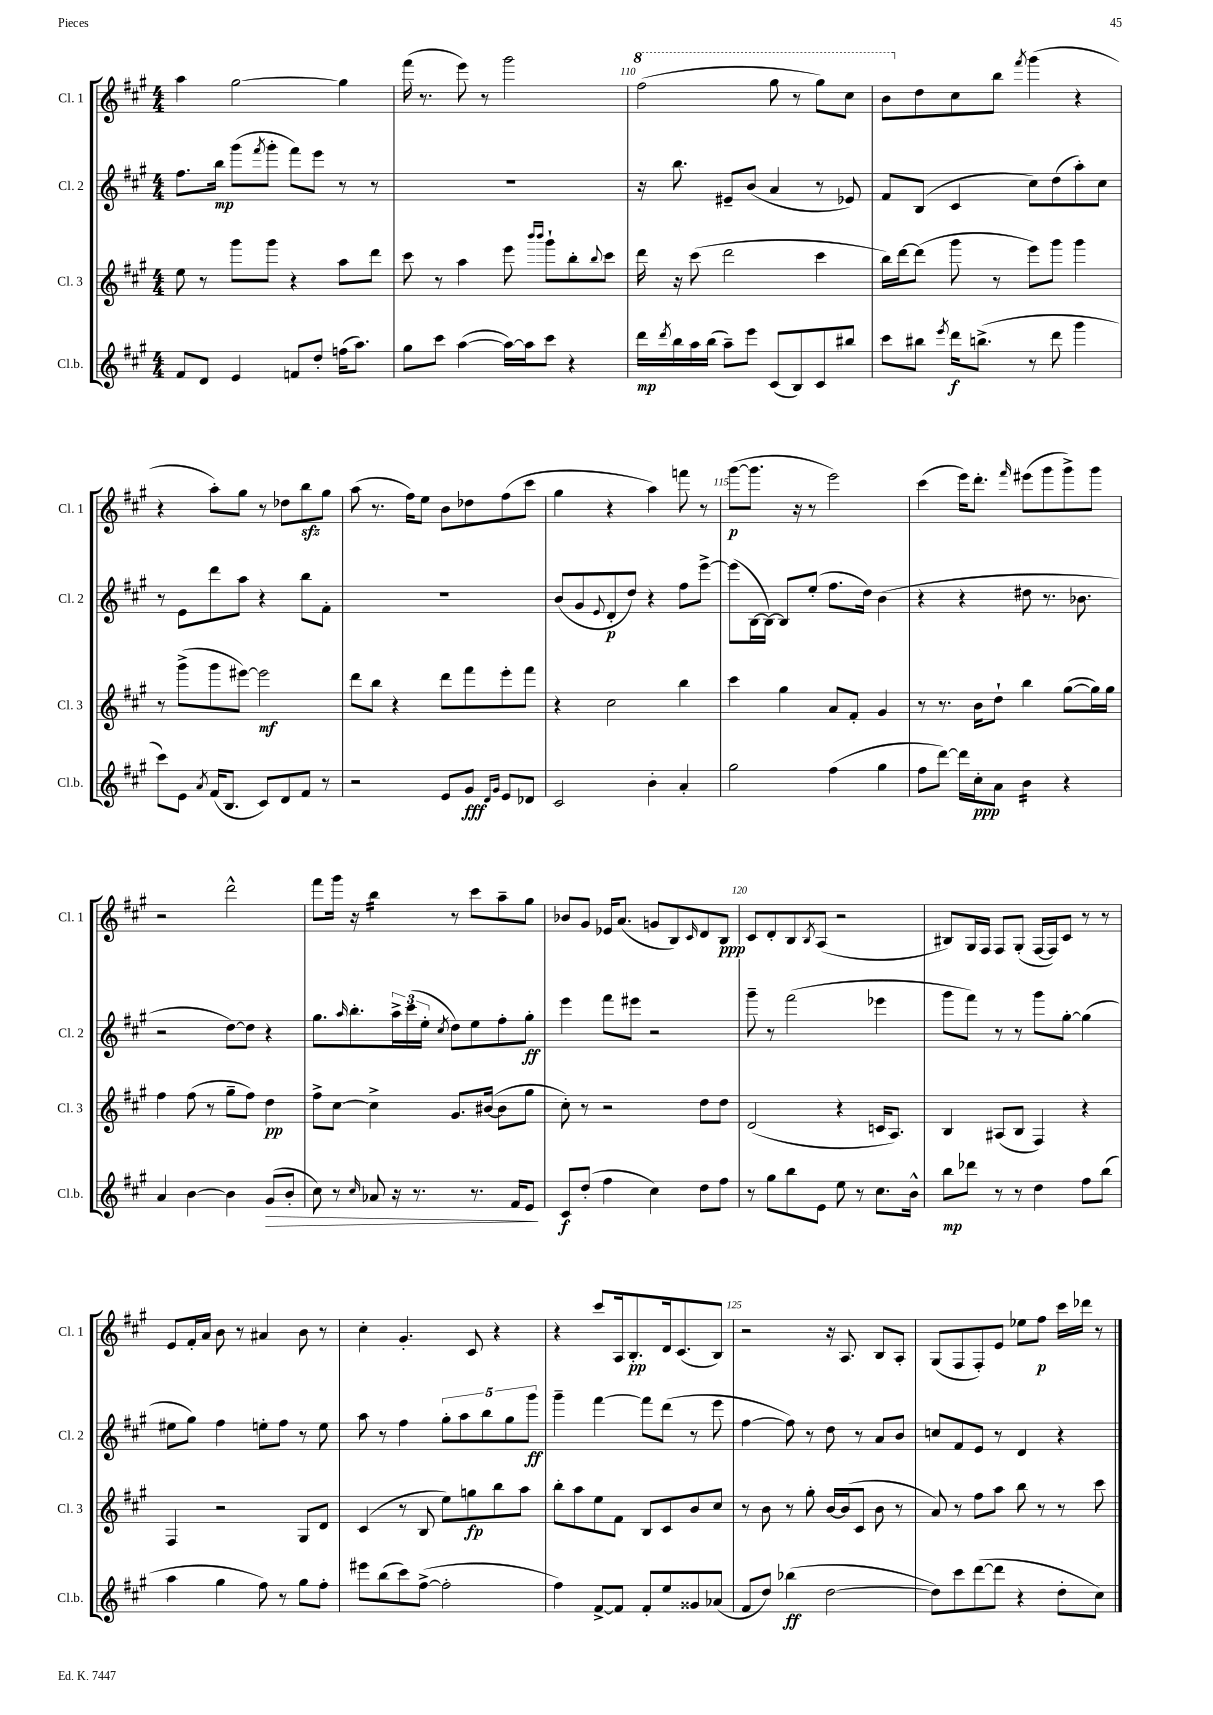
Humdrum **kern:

**kern	**dynam	**kern	**dynam	**kern	**dynam	**kern	**dynam
*part4	*part4	*part3	*part3	*part2	*part2	*part1	*part1
*staff4	*staff4	*staff3	*staff3	*staff2	*staff2	*staff1	*staff1
*I"Cl.b.	*	*I"Cl. 3	*	*I"Cl. 2	*	*I"Cl. 1	*
*I'Cl.b.	*	*I'Cl. 3	*	*I'Cl. 2	*	*I'Cl. 1	*
*clefG2	*	*clefG2	*	*clefG2	*	*clefG2	*
*k[f#c#g#]	*	*k[f#c#g#]	*	*k[f#c#g#]	*	*k[f#c#g#]	*
*M4/4	*	*M4/4	*	*M4/4	*	*M4/4	*
=108	=108	=108	=108	=108	=108	=108	=108
8f#/L	.	8ee\	.	8.ff#\L	.	4aa\	.
8d/J	.	8r	.	.	.	.	.
.	.	.	.	16bb\Jk	mp	.	.
4e/	.	8ggg#\L	.	(8ggg#\L	.	[2gg#\	.
.	.	.	.	8qfff#/	.	.	.
.	.	8ggg#\J	.	8ggg#'\J	.	.	.
8fn/L	.	4r	.	8fff#\L)	.	.	.
8dd'/J	.	.	.	8eee\J	.	.	.
(16ffn\KL	.	8aa\L	.	8r	.	4gg#\]	.
8.aa\J)	.	.	.	.	.	.	.
.	.	8ddd\J	.	8r	.	.	.
=109	=109	=109	=109	=109	=109	=109	=109
8gg#\L	.	8ccc#\	.	1r	.	(16fff#\	.
.	.	.	.	.	.	8.r	.
8ccc#\J	.	8r	.	.	.	.	.
([4aa\	.	4aa\	.	.	.	8eee\)	.
.	.	.	.	.	.	8r	.
16aa\LL_)	.	8eee\	.	.	.	2ggg#\	.
16aa\J]	.	.	.	.	.	.	.
.	.	16qqbbb/LL	.	.	.	.	.
.	.	16qqbbb/JJ	.	.	.	.	.
8ccc#\J	.	8ggg#`\L	.	.	.	.	.
4r	.	8bb'\	.	.	.	.	.
.	.	8qqbb/	.	.	.	.	.
.	.	8ccc#\J	.	.	.	.	.
=110	=110	=110	=110	=110	=110	=110	=110
*	*	*	*	*	*	*8va	*
16ddd\LL	mp	16ddd\	.	16r	.	(2fff#\	.
8qddd/	.	.	.	.	.	.	.
16bb\	.	16r	.	8.bb\	.	.	.
16aa\	.	(8ccc#\	.	.	.	.	.
(16bb\JJ	.	.	.	.	.	.	.
8aa~\L)	.	2ddd\	.	8e#X~/L	.	.	.
8eee\J	.	.	.	(8b/J	.	.	.
(8c#/L	.	.	.	4a/	.	8ggg#\	.
8B/)	.	.	.	.	.	8r	.
8c#/	.	4ccc#\	.	8r	.	8ggg#\L)	.
8bb#X/J	.	.	.	8e-X/)	.	8ccc#\J	.
=111	=111	=111	=111	=111	=111	=111	=111
8ccc#\L	.	16bb\LL)	.	8f#/L	.	8bb\L	.
.	.	[16ddd\J	.	.	.	.	.
*	*	*	*	*	*	*X8va	*
8bb#X\J	.	(8ddd\J]	.	(8B/J	.	8dd\	.
8qeee/	.	.	.	.	.	.	.
16ddd\KL	f	8ggg#\	.	4c#/	.	8cc#\	.
(8.bbn^\J	.	.	.	.	.	.	.
.	.	8r	.	.	.	8bb\J	.
.	.	.	.	.	.	8qfff#/	.
8r	.	8eee\L)	.	8cc#\L)	.	(4ggg#\	.
8ddd\	.	8ggg#\J	.	(8dd\	.	.	.
4ggg#\	.	4ggg#\	.	8aa'\)	.	4r	.
.	.	.	.	8cc#\J	.	.	.
!!LO:LB:g=z
=112	=112	=112	=112	=112	=112	=112	=112
8ccc#\L)	.	8r	.	8r	.	4r	.
8e\J	.	(8ggg#^\L	.	8e\L	.	.	.
8qa/	.	.	.	.	.	.	.
(16f#/KL	.	8ggg#\	.	8ddd\	.	8aa'\L)	.
8.B/J	.	.	.	.	.	.	.
.	.	[8eee#X\J)	.	8aa\J	.	8gg#\J	.
8c#/L)	.	2eee#\]	mf	4r	.	8r	.
8d/	.	.	.	.	.	8dd-X\L	.
8f#/J	.	.	.	8bb\L	.	8bbzz\	.
8r	.	.	.	8f#'\J	.	8gg#\J	.
=113	=113	=113	=113	=113	=113	=113	=113
2r	.	8ddd\L	.	1r	.	(8aa\	.
.	.	8bb\J	.	.	.	8.r	.
.	.	4r	.	.	.	.	.
.	.	.	.	.	.	16ff#\KL)	.
.	.	.	.	.	.	8ee\J	.
8e/L	.	8ddd\L	.	.	.	8b\L	.
8g#/J	fff	8fff#\	.	.	.	8dd-X\	.
16qqd/LL	.	.	.	.	.	.	.
16qqg#/JJ	.	.	.	.	.	.	.
8e/L	.	8eee'\	.	.	.	(8ff#\	.
8d-X/J	.	8fff#\J	.	.	.	8ccc#\J	.
=114	=114	=114	=114	=114	=114	=114	=114
2c#/	.	4r	.	(8b/L	.	4gg#\	.
.	.	.	.	8g#/	.	.	.
.	.	.	.	8qqe/	.	.	.
.	.	2cc#\	.	8d'/	p	4r	.
.	.	.	.	8dd/J)	.	.	.
4b'\	.	.	.	4r	.	4aa\)	.
4a'/	.	4bb\	.	8ff#\L	.	8fffn\	.
.	.	.	.	[8eee^\J	.	8r	.
=115	=115	=115	=115	=115	=115	=115	=115
2gg#\	.	4ccc#\	.	(8eee\L]	.	([8ggg#\L	p
.	.	.	.	[16B\L	.	8.ggg#\J]	.
.	.	.	.	16B\JJ_)	.	.	.
.	.	4gg#\	.	8B/L]	.	.	.
.	.	.	.	.	.	16r	.
.	.	.	.	(8ee'/J	.	8r	.
(4ff#\	.	8a/L	.	8.ff#\L	.	2eee\)	.
.	.	8f#'/J	.	.	.	.	.
.	.	.	.	16dd\Jk)	.	.	.
4gg#\	.	4g#/	.	(4b\	.	.	.
=116	=116	=116	=116	=116	=116	=116	=116
8ff#\L	.	8r	.	4r	.	(4ccc#\	.
[8ddd\J)	.	8.r	.	.	.	.	.
16ddd\LL]	.	.	.	4r	.	16eee\KL)	.
16cc#'\J	ppp	16b\KL	.	.	.	8.ddd'\J	.
8a\J	.	8dd`\J	.	.	.	.	.
.	.	.	.	.	.	16qqfff#/	.
*tremolo	*	*	*	*	*	*	*
16b\LL	.	4bb\	.	8dd#X\	.	(8eee#X\L	.
16b\	.	.	.	.	.	.	.
16b\	.	.	.	8.r	.	8ggg#\	.
16b\JJ	.	.	.	.	.	.	.
*Xtremolo	*	*	*	*	*	*	*
4r	.	([8gg#\L	.	.	.	8ggg#^\)	.
.	.	.	.	8.b-X\	.	.	.
.	.	16gg#\L])	.	.	.	8ggg#\J	.
.	.	16gg#\JJ	.	.	.	.	.
!!LO:LB:g=z
=117	=117	=117	=117	=117	=117	=117	=117
4a/	.	4ff#\	.	2r	.	2r	.
[4b\	.	(8ff#\	.	.	.	.	.
.	.	8r	.	.	.	.	.
4b\]	.	8gg#~\L	.	[8dd\L)	.	2ddd^^\	.
.	.	8ff#\J)	.	8dd\J]	.	.	.
!	!LO:HP:b	!	!	!	!	!	!
(8g#/L	>	4dd\	pp	4r	.	.	.
8b'/J	.	.	.	.	.	.	.
=118	=118	=118	=118	=118	=118	=118	=118
8cc#\)	.	8ff#^\L	.	8.gg#\L	.	8fff#\L	.
8r	.	[8cc#\J	.	.	.	16ggg#\Jk	.
.	.	.	.	16qqaa/	.	.	.
.	.	.	.	8.bb'\	.	16r	.
16qqcc#/	.	.	.	.	.	.	.
*	*	*	*	*	*	*tremolo	*
8a-X/	.	4cc#^\]	.	.	.	16bb\LL	.
.	.	.	.	.	.	16bb\	.
16r	.	.	.	24aa^\L	.	16bb\	.
.	.	.	.	(24ccc#\	.	.	.
8.r	.	.	.	.	.	16bb\JJ	.
*	*	*	*	*	*	*Xtremolo	*
.	.	.	.	24ee'\JJ	.	.	.
.	.	.	.	8qcc#/	.	.	.
.	.	8.g#/L	.	8dd\L)	.	8r	.
8.r	.	.	.	8ee\	.	8ccc#\L	.
.	.	([16b#X/Jk	.	.	.	.	.
.	.	8b#\L]	.	8ff#'\	.	8aa~\	.
16f#/KL	.	.	.	.	.	.	.
8e/J	.	8gg#\J	.	8gg#'\J	ff	8gg#\J	.
.	]	.	.	.	.	.	.
=119	=119	=119	=119	=119	=119	=119	=119
8c#/L	f	8cc#'\)	.	4eee\	.	8b-X/L	.
(8dd'/J	.	8r	.	.	.	8g#/J	.
4ff#\	.	2r	.	8fff#\L	.	16e-X/KL	.
.	.	.	.	.	.	(8.a/J	.
.	.	.	.	8eee#X\J	.	.	.
4cc#\)	.	.	.	2r	.	8gn/L	.
.	.	.	.	.	.	8B/)	.
.	.	.	.	.	.	16qqc#/	.
8dd\L	.	8dd\L	.	.	.	8d/	.
8ff#\J	.	8dd\J	.	.	.	8B/J	ppp
=120	=120	=120	=120	=120	=120	=120	=120
8r	.	(2d/	.	8ggg#~\	.	8c#/L	.
8gg#\L	.	.	.	8r	.	8d'/	.
8bb\	.	.	.	(2fff#\	.	8B/	.
.	.	.	.	.	.	8qB/	.
8e\J	.	.	.	.	.	(8A/J	.
8ee\	.	4r	.	.	.	2r	.
8r	.	.	.	.	.	.	.
8.cc#\L	.	16cn/KL	.	4eee-X\	.	.	.
.	.	8.A/J)	.	.	.	.	.
16b^^\Jk	.	.	.	.	.	.	.
=121	=121	=121	=121	=121	=121	=121	=121
8bb\L	mp	4B/	.	8ggg#\L	.	8B#X/L)	.
8ddd-X\J	.	.	.	8fff#\J)	.	16G#/L	.
.	.	.	.	.	.	16F#/JJ	.
8r	.	(8A#X/L	.	8r	.	8F#/L	.
8r	.	8B/J	.	8r	.	(8G#'/J	.
4dd\	.	4F#/)	.	8ggg#\L	.	[16F#/LL	.
.	.	.	.	.	.	16F#/J])	.
.	.	.	.	[8gg#'\J	.	8c#/J	.
8ff#\L	.	4r	.	(4gg#\]	.	8r	.
(8bb\J	.	.	.	.	.	8r	.
!!LO:LB:g=z
=122	=122	=122	=122	=122	=122	=122	=122
4aa\	.	4F#/	.	8ee#X\L	.	8e/L	.
.	.	.	.	8gg#\J)	.	16f#'/L	.
.	.	.	.	.	.	16a/JJ	.
4gg#\	.	2r	.	4ff#\	.	8b\	.
.	.	.	.	.	.	8r	.
8ff#\)	.	.	.	8een'\L	.	4a#X/	.
8r	.	.	.	8ff#\J	.	.	.
8gg#\L	.	8G#/L	.	8r	.	8b\	.
8ff#'\J	.	8d/J	.	8ee\	.	8r	.
=123	=123	=123	=123	=123	=123	=123	=123
8eee#X\L	.	(4c#/	.	8aa\	.	4cc#'\	.
(8bb\	.	.	.	8r	.	.	.
8ccc#\)	.	8r	.	4ff#\	.	4.g#'/	.
([8ff#^\J	.	8B/	.	.	.	.	.
2ff#'\]	.	8ee\L)	.	10gg#'\L	.	.	.
.	.	.	.	10aa\	.	.	.
.	.	8ggn\	fp	.	.	8c#/	.
.	.	.	.	10bb\	.	.	.
.	.	8bb\	.	.	.	4r	.
.	.	.	.	10gg#\	.	.	.
.	.	8aa\J	.	.	.	.	.
.	.	.	.	10ggg#\J	ff	.	.
=124	=124	=124	=124	=124	=124	=124	=124
4ff#\)	.	8bb'\L	.	4ggg#~\	.	4r	.
.	.	8aa\	.	.	.	.	.
[8f#^/L	.	8ee\	.	[4fff#\	.	8ccc#/L	.
8f#/J]	.	8f#\J	.	.	.	16A/k	.
.	.	.	.	.	.	8.B'/	pp
8f#'/L	.	8B/L	.	8fff#\L]	.	.	.
8ee/	.	8c#/	.	(8ddd\J	.	16d/k	.
.	.	.	.	.	.	(8.c#/	.
8g##X/	.	8b/	.	8r	.	.	.
(8a-X/J	.	8cc#/J	.	8eee\	.	8B/J)	.
=125	=125	=125	=125	=125	=125	=125	=125
8f#/L	.	8r	.	[4ff#\	.	2r	.
8dd/J)	.	8b\	.	.	.	.	.
(4bb-X\	ff	8r	.	8ff#\])	.	.	.
.	.	8gg#'\	.	8r	.	.	.
[2dd\	.	[16b/LL	.	8dd\	.	16r	.
.	.	(16b/J]	.	.	.	8.A/	.
.	.	8c#/J	.	8r	.	.	.
.	.	8b\	.	8a/L	.	8B/L	.
.	.	8r	.	8b/J	.	8A'/J	.
=126	=126	=126	=126	=126	=126	=126	=126
8dd\L])	.	8a/)	.	8ccn/L	.	(8G#/L	.
8ccc#\	.	8r	.	8f#/	.	8F#/	.
([8ddd\	.	8ff#\L	.	8e/J	.	8F#'/)	.
8ddd\J]	.	8aa\J	.	8r	.	8e/J	.
4r	.	8bb\	.	4d/	.	8ee-X\L	.
.	.	8r	.	.	.	8ff#\J	p
8dd'\L	.	8r	.	4r	.	16ccc#\LL	.
.	.	.	.	.	.	16ddd-X\JJ	.
8cc#\J)	.	8ccc#\	.	.	.	8r	.
==	==	==	==	==	==	==	==
*-	*-	*-	*-	*-	*-	*-	*-
